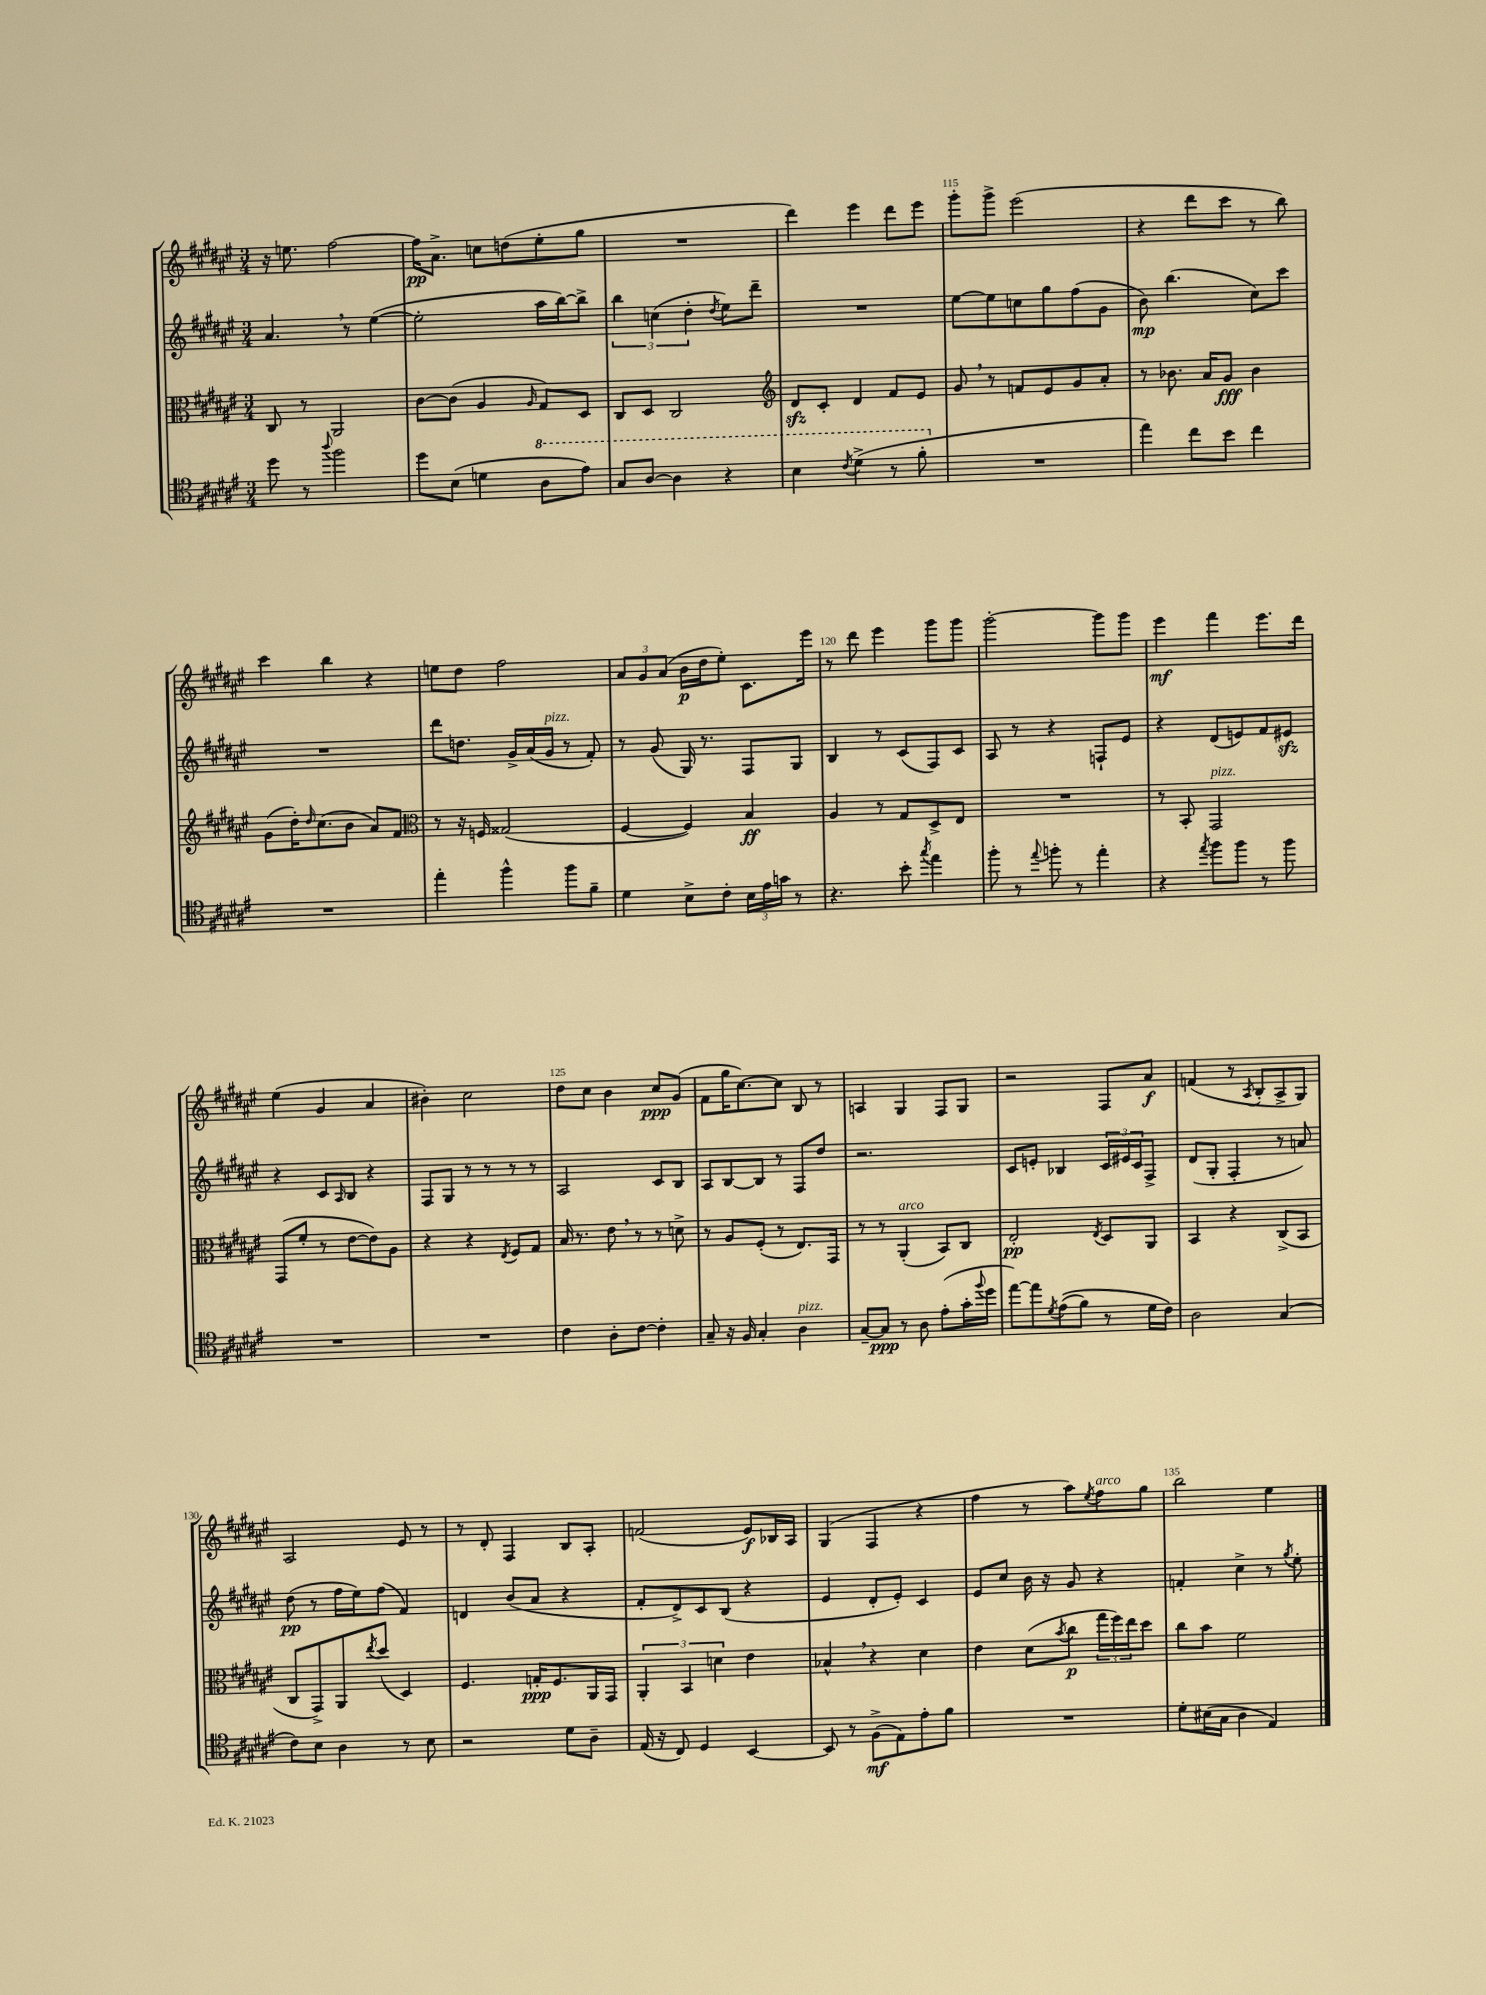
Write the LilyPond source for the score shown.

<<
\new StaffGroup <<
\new Staff = "s0" {
    \clef treble \key fis \major \numericTimeSignature \time 3/4
    r16 e''8. fis''2~ |
    fis''16\pp ais'8.-> c''8 d''8( eis''8-. gis''8 |
    R2. |
    dis'''4) eis'''4 dis'''8 eis'''8 |
    gis'''8-. gis'''8-> eis'''2( |
    r4 dis'''8 cis'''8 r8 b''8) |
    cis'''4 b''4 r4 |
    e''8 dis''8 fis''2 |
    \tuplet 3/2 { ais'8 gis'8 ais'8( } b'16\p dis''16 eis''8-.) cis'8. eis'''16 |
    r8 dis'''8 eis'''4 gis'''8 gis'''8 |
    gis'''2~-. gis'''8 gis'''8 |
    eis'''4\mf fis'''4 eis'''8. dis'''16 |
    eis''4( gis'4 ais'4 |
    bis'4-.) cis''2 |
    dis''8 cis''8 b'4 cis''8\ppp gis'8( |
    fis'8 gis''16 cis''8.~) cis''8 b8 r8 |
    a4 gis4 fis8 gis8 |
    r2 fis8 ais'8\f |
    f'4( r8 \acciaccatura { ais8 } b8-. ais8-> gis8) |
    ais2 eis'8 r8 |
    r8 dis'8-. fis4 b8 ais8-. |
    f'2( eis'8\f) bes16 ais16 |
    gis4( fis4 r4 |
    fis''4 r8 ais''8) \acciaccatura { eis''8 } fis''8^\markup { \italic "arco" } gis''8 |
    b''2 eis''4 \bar "|." |
}
\new Staff = "s1" {
    \clef treble \key fis \major \numericTimeSignature \time 3/4
    ais'4. \breathe r8 eis''4~( |
    eis''2-. ais''16 b''16~) b''8-> |
    \tuplet 3/2 { b''4 c''4( dis''4-. } \acciaccatura { dis''8 } eis''8) dis'''8-- |
    R2. |
    eis''8~ eis''8 c''8 gis''8 fis''8( gis'8 |
    b'8\mp) b''4.( cis''8) cis'''8 |
    R2. |
    dis'''8 d''8. gis'16-> ais'16( gis'16^\markup { \italic "pizz." } r8 fis'8-.) |
    r8 gis'8( gis16) r8. fis8 gis8 |
    b4 r8 cis'8( fis8) cis'8 |
    ais8 r8 r4 f8-! eis'8 |
    r4 dis'8( e'8) fis'8 eis'8\sfz |
    r4 cis'8 \grace { ais16 } b8 r4 |
    fis8 gis8 r8 r8 r8 r8 |
    ais2 cis'8 b8 |
    ais8 b8~ b8 r8 fis8 dis''8 |
    r2. |
    cis'8 e'8-. bes4 \tuplet 3/2 { cis'16 eis'16 cis'16 } fis8-> |
    dis'8( gis8-. fis4-. r8 a'8) |
    dis''8\pp( r8 fis''16 eis''16) fis''8( fis'4) |
    d'4 b'8( ais'8 r4 |
    fis'8-. dis'8->) cis'8 b8( r4 |
    eis'4 dis'8-. eis'8-.) cis'4 |
    eis'8 cis''8 b'16 r16 gis'8 r4 |
    f'4-. cis''4-> r8 \acciaccatura { gis''8 } eis''8-. \bar "|." |
}
\new Staff = "s2" {
    \clef alto \key fis \major \numericTimeSignature \time 3/4
    cis8 r8 ais,2 |
    cis'8~ cis'8( ais4 \grace { ais16 } gis8) dis8 |
    cis8 dis8 cis2 |
    \clef treble dis'8\sfz cis'8-. dis'4 fis'8 eis'8 |
    gis'8 \breathe r8 f'8 eis'8 gis'8 ais'8-. |
    r8 bes'8. ais'16 gis'8\fff bes'4 |
    gis'8( dis''16-.) \grace { dis''16 } cis''8.( b'8 ais'8) fis'8 |
    \clef alto r8 r16 f16 gisis2( |
    fis4~ fis4) b4\ff |
    ais4 r8 gis8 dis8-> eis8 |
    R2. |
    r8 b,8-. gis,2^\markup { \italic "pizz." } |
    gis,8( fis'8-. r8 eis'8~ eis'8) ais8 |
    r4 r4 \acciaccatura { eis8 } fis8 gis8 |
    b16 r8. eis'8 \breathe r8 r8 d'8-> |
    r8 ais8 fis8-.( r8 eis8.) gis,16 |
    r8 r8 ais,4-.^\markup { \italic "arco" }( b,8) cis8 |
    eis2-.\pp \acciaccatura { eis8 } dis8 ais,8 |
    b,4 r4 cis8->( b,8 |
    cis8 gis,8->) ais,8 \acciaccatura { eis''8 } dis''8( dis4) |
    fis4. g16-.\ppp fis8. ais,16 gis,16 |
    \tuplet 3/2 { ais,4-. b,4 d'4 } eis'4 |
    bes4-^ \breathe r4 dis'4 |
    eis'4 dis'8( \acciaccatura { b'8 } cis''8\p \tuplet 3/2 { gis''16 fis''16) eis''16 } dis''8 |
    cis''8 b'8 fis'2 \bar "|." |
}
\new Staff = "s3" {
    \clef tenor \key fis \major \numericTimeSignature \time 3/4
    dis''8 r8 \appoggiatura { ais''8 } fis''2 |
    dis''8 b8( d'4 \ottava #1 ais'8 eis''8) |
    gis'8 ais'8~ ais'4 r4 |
    b'4 \acciaccatura { cis''8 } dis''4->( r8 fis''8-. \ottava #0 |
    R2. |
    eis''4) cis''8 b'8 cis''4 |
    R2. |
    eis''4-. fis''4-^ fis''8 fis'8-- |
    dis'4 b8-> cis'8-. \tuplet 3/2 { b16 eis'16 g'16 } r8 |
    r4. b'8-. \acciaccatura { gis''8 } eis''4 |
    fis''8-. r8 \appoggiatura { eis''8 } f''8-. r8 eis''4-. |
    r4 \acciaccatura { eis''8 } fis''8 fis''8 r8 fis''8 |
    R2. |
    R2. |
    cis'4 ais8-. cis'8~ cis'4-. |
    gis8-- r16 fis16 gis4-. ais4^\markup { \italic "pizz." } |
    gis8~-- gis8\ppp r8 ais8 eis'8-.( gis'16-. \appoggiatura { fis''8 } dis''16 |
    eis''8~) eis''8 \acciaccatura { dis'8 } eis'8(\( fis'8) r8 dis'16 cis'16\) |
    ais2 gis4( |
    cis'8) b8 ais4 r8 b8 |
    r2 dis'8 ais8-- |
    eis16( r16 cis8) dis4 b,4~ |
    b,8 r8 fis8->\mf( eis8) eis'8-. fis'8 |
    R2. |
    dis'8-. bis16( gis16 ais4 eis4) \bar "|." |
}
>>
>>
\layout { \context { \Score currentBarNumber = #111 \override BarNumber.break-visibility = ##(#f #t #t) barNumberVisibility = #(every-nth-bar-number-visible 5) } }
